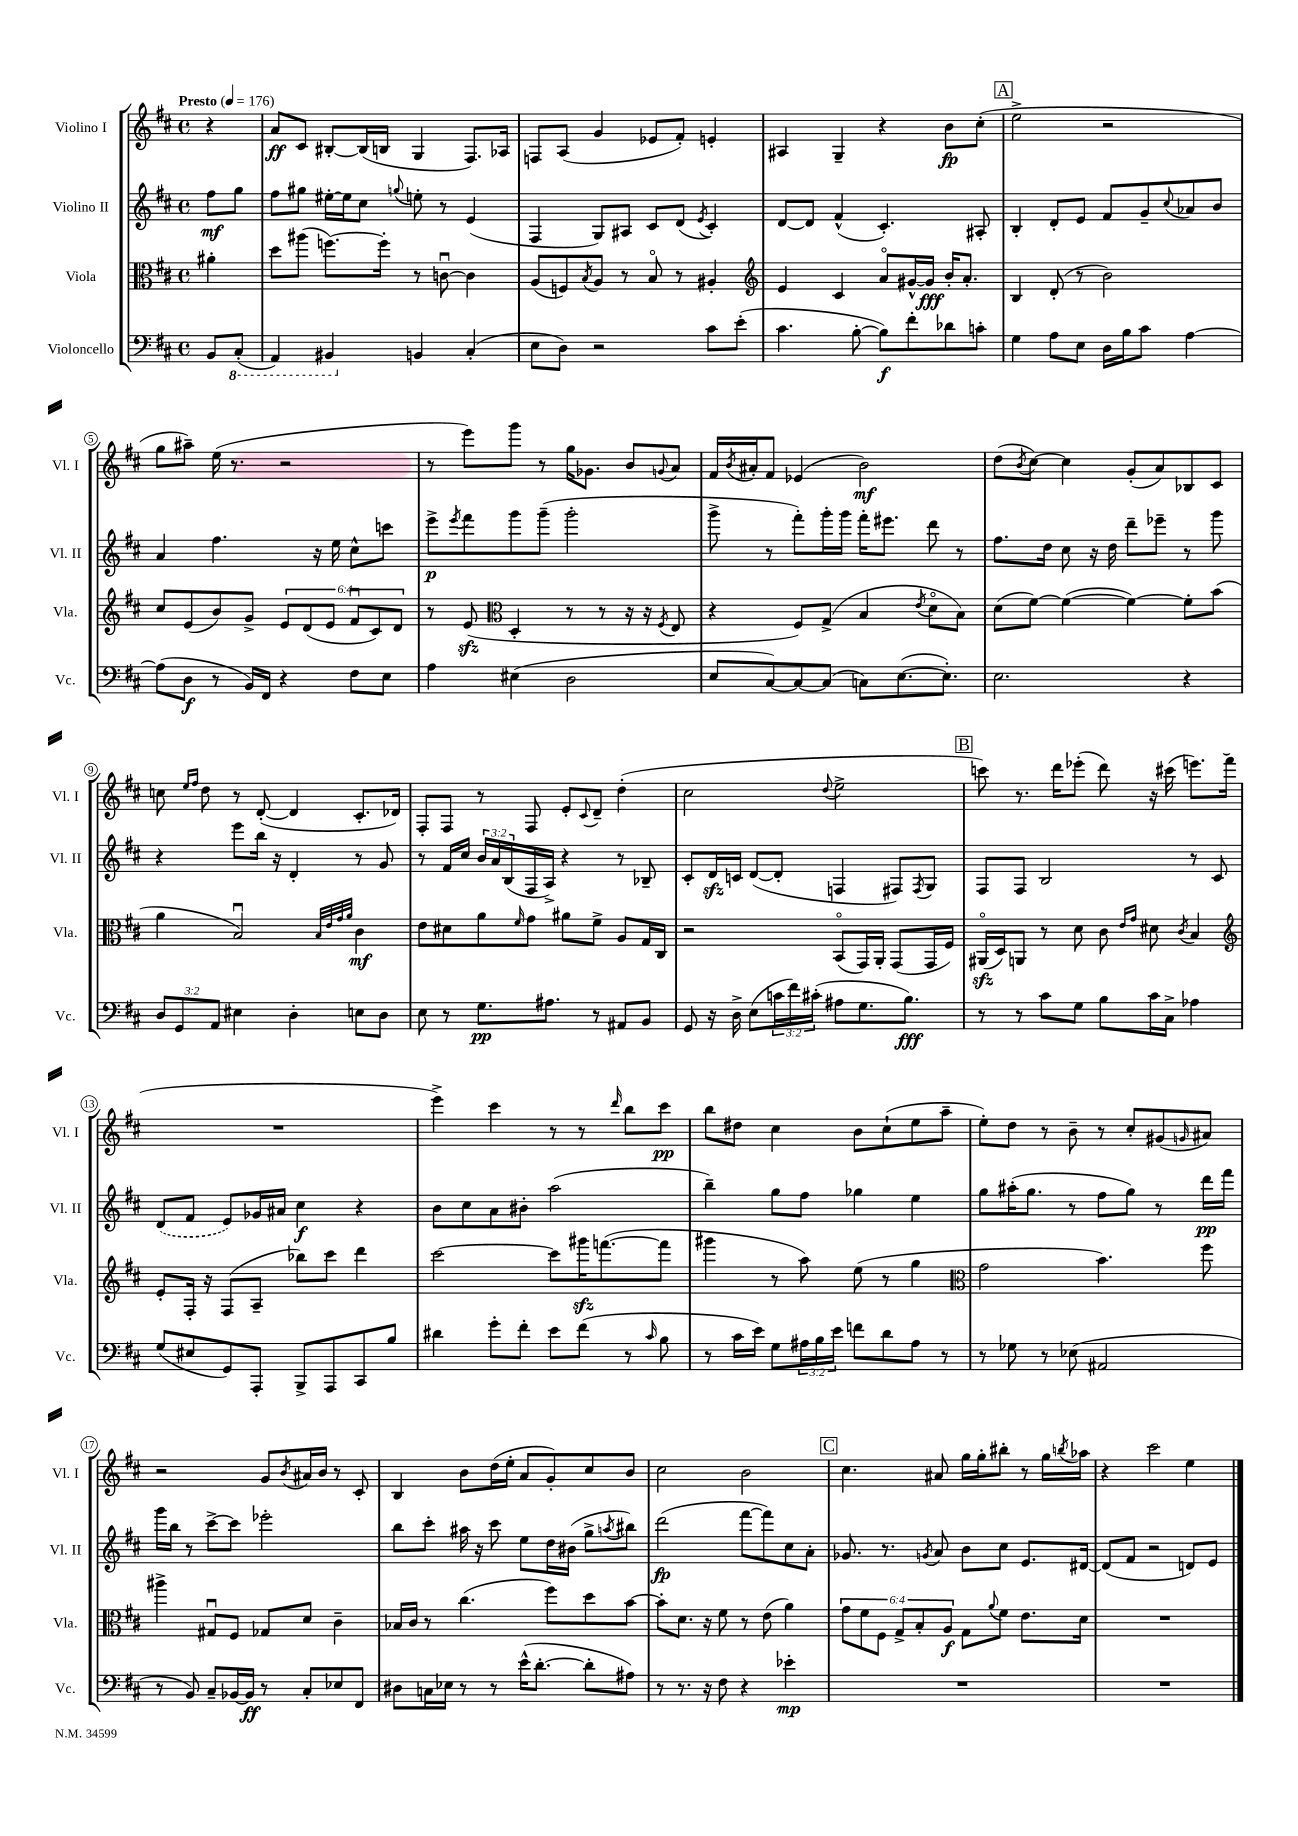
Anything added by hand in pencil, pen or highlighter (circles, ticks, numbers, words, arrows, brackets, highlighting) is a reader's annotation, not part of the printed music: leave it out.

**kern	**kern	**kern	**kern
*staff4	*staff3	*staff2	*staff1
*clefF4	*clefC3	*clefG2	*clefG2
*k[f#c#]	*k[f#c#]	*k[f#c#]	*k[f#c#]
*M4/4	*M4/4	*M4/4	*M4/4
*met(c)	*met(c)	*met(c)	*met(c)
*MM176	*MM176	*MM176	*MM176
8BB	4a#'	8ff#	4r
(8CC#'	.	8gg	.
=	=	=	=
4AAA)	8dd	8ff#	8a
.	(8aa#	8gg#	8c#
4BBB#	[8.ff)	[16ee#'	[8B#'
.	.	16ee#]	.
.	.	8cc#	(16B#]
.	16ff']	.	16B
.	.	8qqgg	.
4BB	8r	8ee'	4G
.	[8cu	8r	.
(4C#'	4c]	(4e	8.F#)
.	.	.	16A-
=	=	=	=
8E	(8A	4F#	8F
8D)	8F)	.	(8A
.	8qB	.	.
2r	8A	8G)	4g
.	8r	8A#	.
.	8Bo	8c#	8e-
.	8r	(8d	8f#')
.	.	8qe	.
8c#	4A#'	4c#')	4e'
(8e'	.	.	.
=	=	=	=
*	*clefG2	*	*
4.c#	4e	[8d	4A#
.	.	8d]	.
.	4c#	(4f#^^	4G~
[8B'	.	.	.
8B])	8ao	4.c#')	4r
8f#'	[16g#^^	.	.
.	16g#]	.	.
8d-	16b'	.	8b
.	8.a'	.	.
8c'	.	8A#'	(8cc#'
=	=	=	=
4G	4B	4B'	2ee^
8A	(8d'	8d'	.
8E	8r	8e	.
16D	2b)	8f#	2r
16B	.	.	.
8c#	.	8g~	.
.	.	8qqcc#	.
[4A	.	8a-	.
.	.	8b	.
=	=	=	=
(8A]	8cc#	4a	8gg
8D	(8e	.	8aa#~)
8r	8b)	4.ff#	(16ee
.	.	.	8.r
16BB)	8g^	.	.
16FF#	.	.	.
4r	12e	.	2r
.	(12d	.	.
.	.	16r	.
.	12e	.	.
.	.	16ee	.
8F#	12f#u	8cc#^^	.
.	12c#)	.	.
8E	.	8ccc	.
.	12d	.	.
=	=	=	=
4A	8r	8eee^	8r
.	.	8qeee	.
.	(8e	8fff#	8eee)
*	*clefC3	*	*
(4E#	4D'	8ggg	8ggg
.	.	(8ggg~	8r
2D	8r	2ggg'	16gg
.	.	.	8.g-
.	8r	.	.
.	16r	.	8b
.	16r	.	.
.	8qF#	.	8qqg
.	8E	.	8a
=	=	=	=
8E	4r	8ggg^	16f#
.	.	.	8qb
.	.	.	16a#'
[8C#)	.	8r	8f#
8C#_	8F#)	8fff#')	(4e-
(8C#]	(8G^	16ggg'	.
.	.	16ggg	.
8C)	4B	16fff#'	2b)
.	.	8.eee#	.
([8.E	.	.	.
.	8qe	.	.
.	8do	8ddd	.
8.E'])	.	.	.
.	8B)	8r	.
=	=	=	=
2.E	(8d	8.ff#	(8dd
.	.	.	8qb
.	[8f#)	.	[8cc#)
.	.	16dd	.
.	(4f#_	8cc#	4cc#]
.	.	16r	.
.	.	16dd	.
.	4f#_)	8ddd~	(8g'
.	.	8eee-~	8a)
4r	8f#']	8r	8B-
.	(8b	8ggg	8c#
=	=	=	=
12D	4a	4r	8cc
12GG	.	.	.
.	.	.	16qqee
.	.	.	16qqff#
.	.	.	8dd
12AA	.	.	.
4E#	2Bu)	8eee	8r
.	.	16bb	([8d'
.	.	16r	.
4D'	.	4d'	4d]
.	32qqB	.	.
.	32qqe	.	.
.	32qqg	.	.
.	32qqa	.	.
8E	4c#	8r	8.c#'
8D	.	8g	.
.	.	.	16d-)
=	=	=	=
8E	8e	8r	8F#'
8r	8d#	16f#	8F#
.	.	16cc#	.
8.G	8a	24b	8r
.	.	24a	.
.	.	(24B	.
.	16qqf#	.	.
.	8g	16F#	8F#
8.A#	.	16A^)	.
.	8a#	4r	8e'
.	.	.	8qqc#
8r	8f#^	.	8d~
8AA#	8A	8r	(4dd'
8BB	16G	8B-~	.
.	16C#	.	.
=	=	=	=
8GG	2r	8c#'	2cc#
16r	.	16d	.
16D^	.	16c	.
(8E	.	([8d	.
24c	.	8d']	.
24f#)	.	.	.
(24c#'	.	.	.
.	.	.	8qqdd
8A#	(8BBo	4F	2ee^
8.G	16GG)	.	.
.	16AA'	.	.
.	(8GG	8F#)	.
8.B)	.	.	.
.	.	8qF#	.
.	16GG	8G	.
.	16F#)	.	.
=	=	=	=
8r	(16AA#o	8F#	8ccc)
.	16D)	.	.
8r	8AA	8F#	8.r
8c#	8r	2B	.
.	.	.	16ddd
8G	8d	.	(8eee-'
8B	8c#	.	8ddd)
.	16qqe	.	.
.	16qqg	.	.
16c#	8d#	.	16r
16C#^	.	.	(16ccc#
.	8qc#	.	.
4A-	4B	8r	8.eee)
.	.	8c#	.
.	.	.	(16fff#
=	=	=	=
*	*clefG2	*	*
(8G	8e'	(8d	1r
8E#	16F#'	8f#	.
.	16r	.	.
8GG)	(8F#	8e)	.
8AAA'	8A~	16g-	.
.	.	16a#	.
8BBB^	8bb-)	4cc#	.
8AAA	8ccc#	.	.
8CC#	4ddd	4r	.
8B	.	.	.
=	=	=	=
4d#	[2ccc#	8b	4eee^)
.	.	8cc#	.
8g'	.	8a	4ccc#
8f#'	.	8b#'	.
8e	8ccc#]	(2aa	8r
(8f#	16ggg#	.	8r
.	([8.fff	.	.
.	.	.	16qqddd
8r	.	.	8bb
16qqc#	.	.	.
8B	8fff]	.	8ccc#
=	=	=	=
8r	4ggg#	4bb~)	8bb
16c#	.	.	8dd#
16e)	.	.	.
8G	8r	8gg	4cc#
24A#	8aa)	8ff#	.
24B	.	.	.
24e	.	.	.
8f	(8ee	4gg-	8b
8d	8r	.	(8cc#`
8A#	4gg	4ee	8ee
8r	.	.	8aa~
=	=	=	=
*	*clefC3	*	*
8r	2g	8gg	8ee')
8G-	.	(16aa#'	8dd
.	.	8.gg	.
8r	.	.	8r
(8E-	.	8r	8b~
2AA#	4.b)	8ff#	8r
.	.	8gg)	8cc#'
.	.	8r	(8g#
.	.	.	16qqg
.	8ff#	16ddd	8a#)
.	.	16fff#	.
=	=	=	=
8r	4aa#^	16ggg	2r
.	.	16bb	.
8BB)	.	8r	.
8C#~	8G#u	[8ccc#^	.
[16BB-	8F#	8ccc#]	.
16BB-]	.	.	.
8r	8G-	2eee-'	8g
.	.	.	8qb
8C#'	8d	.	16a#
.	.	.	16b
8E-	4c#~	.	8r
8FF#	.	.	8c#'
=	=	=	=
8D#	16B-	8bb	4B
.	16c#	.	.
16C	8r	8ccc#'	.
16E-	.	.	.
8r	(4.cc#	16aa#	8b
.	.	16r	.
8r	.	8ccc#	(16dd
.	.	.	16ee'
(16e^^	.	8ee	8a
[8.d'	.	.	.
.	8ff#)	16dd	8g')
.	.	(16b#	.
8d']	8dd	8gg^	8cc#
.	.	8qaa	.
8A#)	[8b	8bb#)	8b
=	=	=	=
8r	8b']	(2ddd	2cc#
8.r	8.d	.	.
16r	16r	.	.
8F#	8f#	.	.
4r	8r	[8fff#	2b
.	(8e	8fff#])	.
4e-'	4a)	8cc#	.
.	.	8a'	.
=	=	=	=
1r	12g	8.g-	4.cc#
.	12f#	.	.
.	12F#	.	.
.	.	8.r	.
.	12G^	.	.
.	12B'	.	.
.	.	8qg	.
.	.	8a	8a#
.	12A	.	.
.	8G	8b	16gg
.	.	.	16gg'
.	8qqa	.	.
.	8f#	8cc#	8bb#'
.	8.e	8.e	8r
.	.	.	16gg
.	.	.	8qbb
.	16d	[16d#	16aa-
=	=	=	=
1r	1r	(8d#]	4r
.	.	8f#	.
.	.	2r	2ccc#
.	.	8d)	4ee
.	.	8e	.
==	==	==	==
*-	*-	*-	*-
